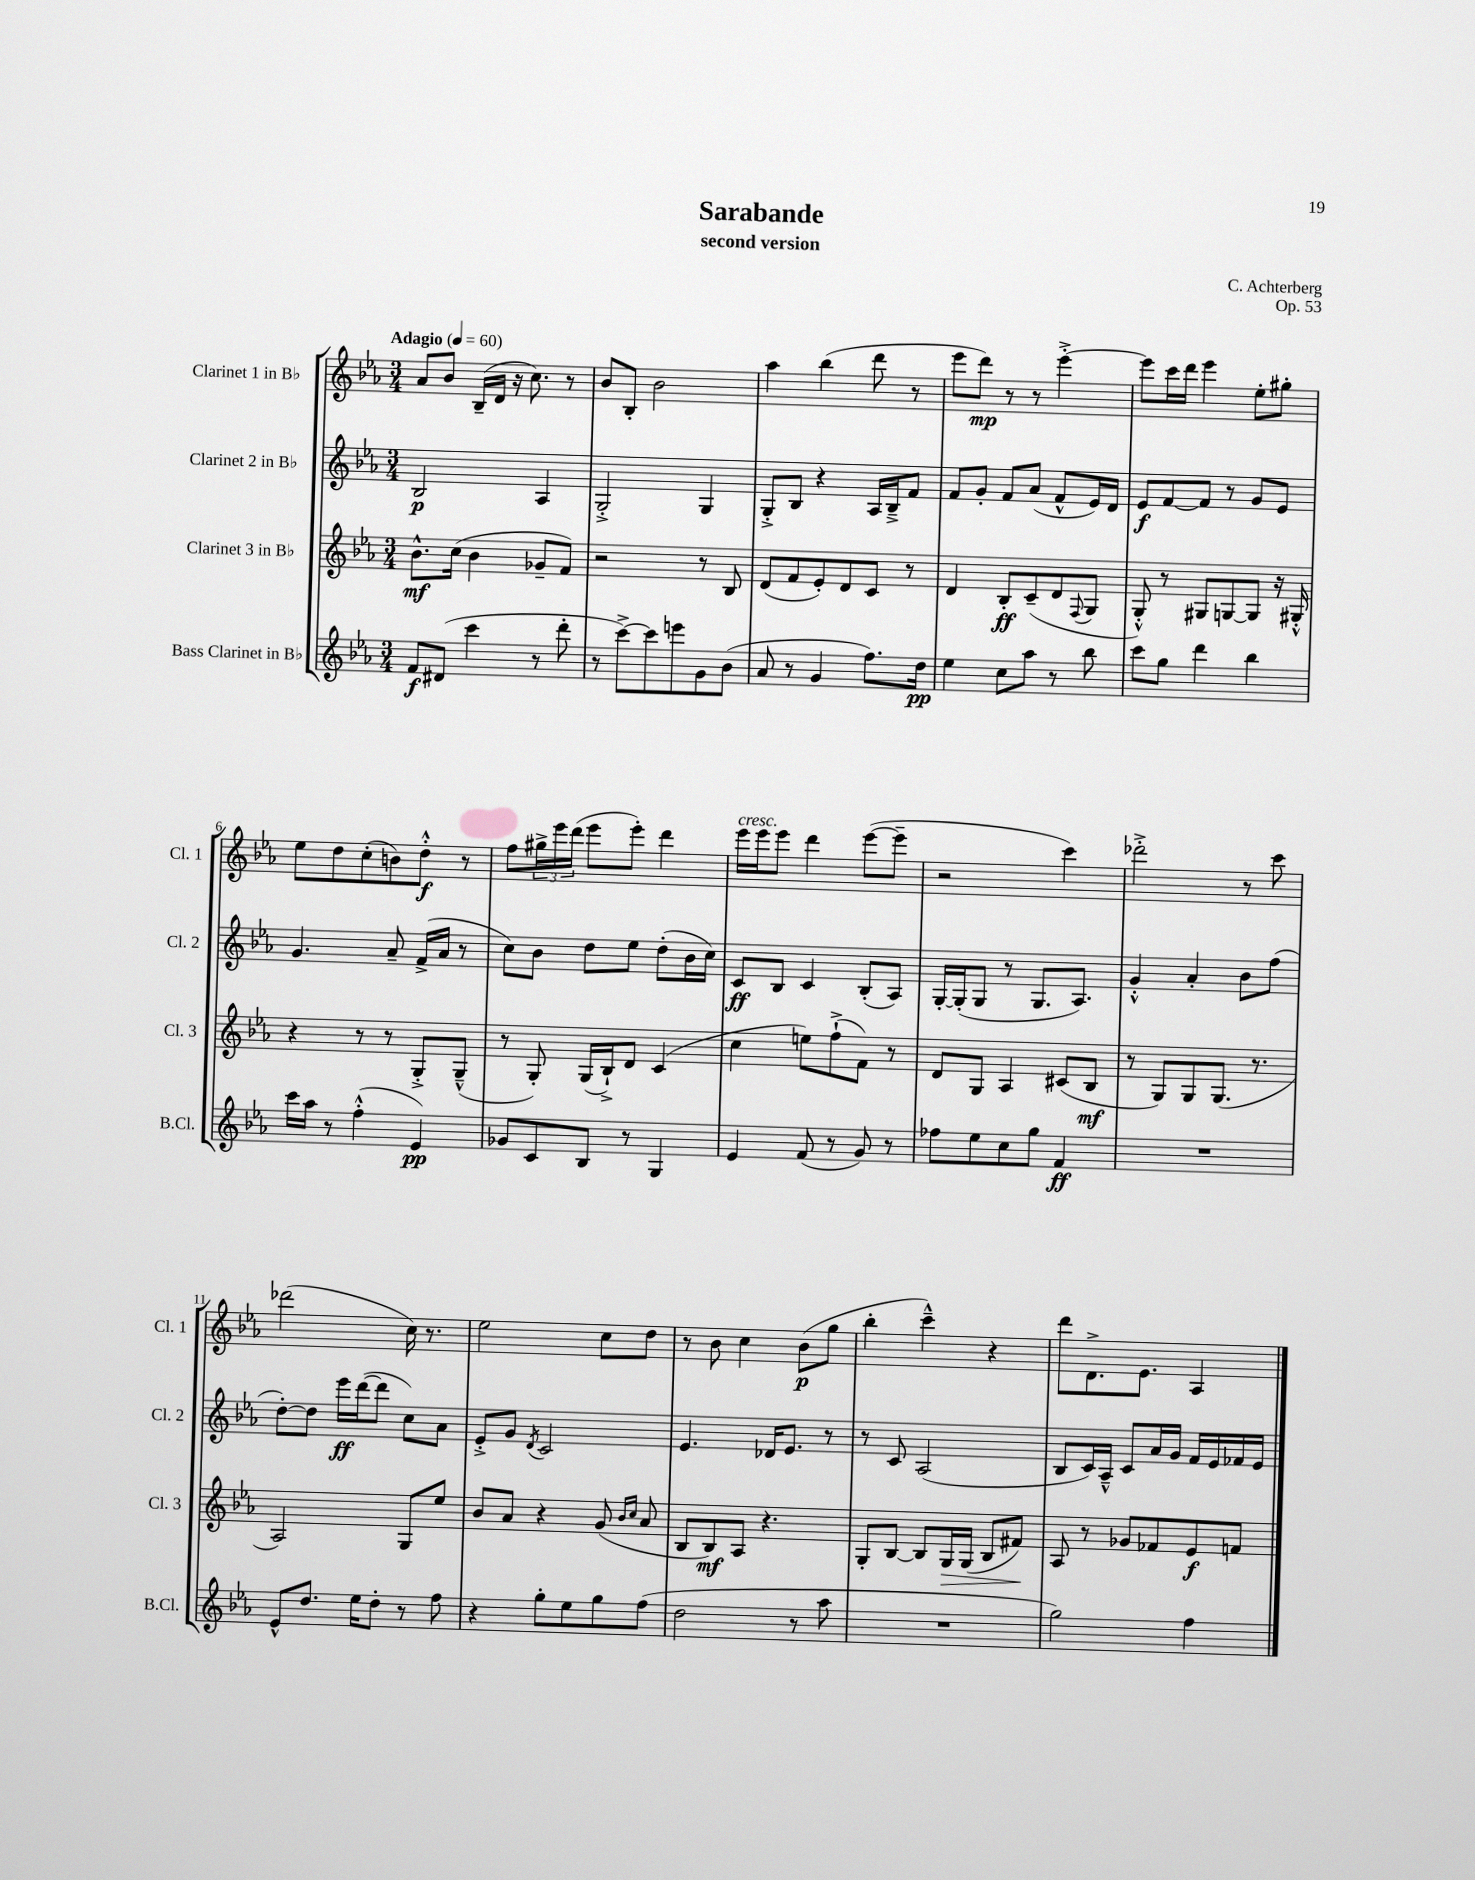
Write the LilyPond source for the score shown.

\header { title = "Sarabande" composer = "C. Achterberg" subtitle = "second version" opus = "Op. 53" }
<<
\new StaffGroup <<
\new Staff = "s0" \with { instrumentName = "Clarinet 1 in Bb" shortInstrumentName = "Cl. 1" } {
    \clef treble \key ees \major \numericTimeSignature \time 3/4 \tempo "Adagio" 4 = 60
    aes'8 bes'8 bes16--( d'16 r16 c''8.) r8 |
    bes'8 bes8-. bes'2 |
    aes''4 bes''4( d'''8 r8 |
    ees'''8 d'''8\mp) r8 r8 ees'''4~-.-> |
    ees'''8 c'''16 d'''16 ees'''4 ees''8-. gis''8-. |
    ees''8 d''8 c''8-.( b'8) d''8-.-^\f r8 |
    f''8 \tuplet 3/2 { gis''16-> ees'''16 d'''16( } ees'''8 ees'''8-.) d'''4 |
    ees'''16^\markup { \italic "cresc." } ees'''16 ees'''8 d'''4 ees'''8~( ees'''8-- |
    r2 c'''4) |
    des'''2-.-> r8 c'''8 |
    des'''2( c''16) r8. |
    ees''2 c''8 d''8 |
    r8 bes'8 c''4 bes'8\p( g''8 |
    bes''4-. c'''4---^) r4 |
    d'''8 d'8.-> ees'8. aes4 \bar "|." |
}
\new Staff = "s1" \with { instrumentName = "Clarinet 2 in Bb" shortInstrumentName = "Cl. 2" } {
    \clef treble \key ees \major \numericTimeSignature \time 3/4
    bes2\p aes4 |
    g2-.-> g4 |
    g8-.-> bes8 r4 aes16 bes16---> f'8 |
    f'8 g'8-. f'8 aes'8( f'8-^ ees'16) d'16 |
    ees'8\f f'8~ f'8 r8 g'8 ees'8 |
    g'4. aes'8-- f'16->( aes'16 r8 |
    c''8) bes'8 d''8 ees''8 d''8-.( bes'16 c''16) |
    c'8\ff bes8 c'4 bes8-.( aes8) |
    g16~-. g16-.( g8 r8 g8. aes8.) |
    g'4-.-^ aes'4-. bes'8 f''8( |
    d''8~-.) d''8 ees'''16\ff d'''16~( d'''8 c''8) aes'8 |
    ees'8-.-> g'8 \acciaccatura { d'8 } c'2 |
    ees'4. des'16 ees'8. r8 |
    r8 c'8 aes2( |
    bes8 c'16) aes16---^ c'8 aes'16 g'16 f'16 ees'16 fes'16 ees'16 \bar "|." |
}
\new Staff = "s2" \with { instrumentName = "Clarinet 3 in Bb" shortInstrumentName = "Cl. 3" } {
    \clef treble \key ees \major \numericTimeSignature \time 3/4
    bes'8.-^\mf c''16( bes'4 ges'8-- f'8) |
    r2 r8 bes8 |
    d'8( f'8 ees'8-.) d'8 c'8 r8 |
    d'4 bes8-.\ff c'8--( d'8 \appoggiatura { f8 } g8 |
    g8-.-^) r8 gis8 g8~ g8 r16 gis16-.-^ |
    r4 r8 r8 g8-.-> g8---^( |
    r8 g8-.) g16( bes16-!->) d'8 c'4( |
    c''4 e''8) f''8-!->( f'8) r8 |
    d'8 g8 aes4 cis'8( bes8\mf |
    r8 g8) g8 g8.( r8. |
    aes2) g8 ees''8 |
    bes'8 aes'8 r4 g'8( \grace { bes'16 c''16 } aes'8 |
    bes8 bes8\mf) aes8 r4. |
    g8-. bes8~ bes8 g16\> g16( bes8 fis'8\!) |
    aes8 r8 ges'8 fes'8 ees'8\f f'8 \bar "|." |
}
\new Staff = "s3" \with { instrumentName = "Bass Clarinet in Bb" shortInstrumentName = "B.Cl." } {
    \clef treble \key ees \major \numericTimeSignature \time 3/4
    f'8\f dis'8( c'''4 r8 d'''8-. |
    r8 c'''8~->) c'''8 e'''8 g'8 bes'8( |
    aes'8 r8 g'4 f''8.) d''16\pp |
    ees''4 c''8 aes''8 r8 bes''8 |
    c'''8 g''8 d'''4 bes''4 |
    c'''16 aes''16 r8 f''4-.-^( ees'4\pp) |
    ges'8 c'8 bes8 r8 g4 |
    ees'4 f'8( r8 g'8) r8 |
    fes''8 ees''8 c''8 g''8 f'4\ff |
    R2. |
    ees'8-^ d''8. ees''16 d''8-. r8 f''8 |
    r4 g''8-. ees''8 g''8 f''8( |
    d''2 r8 aes''8 |
    R2. |
    g''2) f''4 \bar "|." |
}
>>
>>
